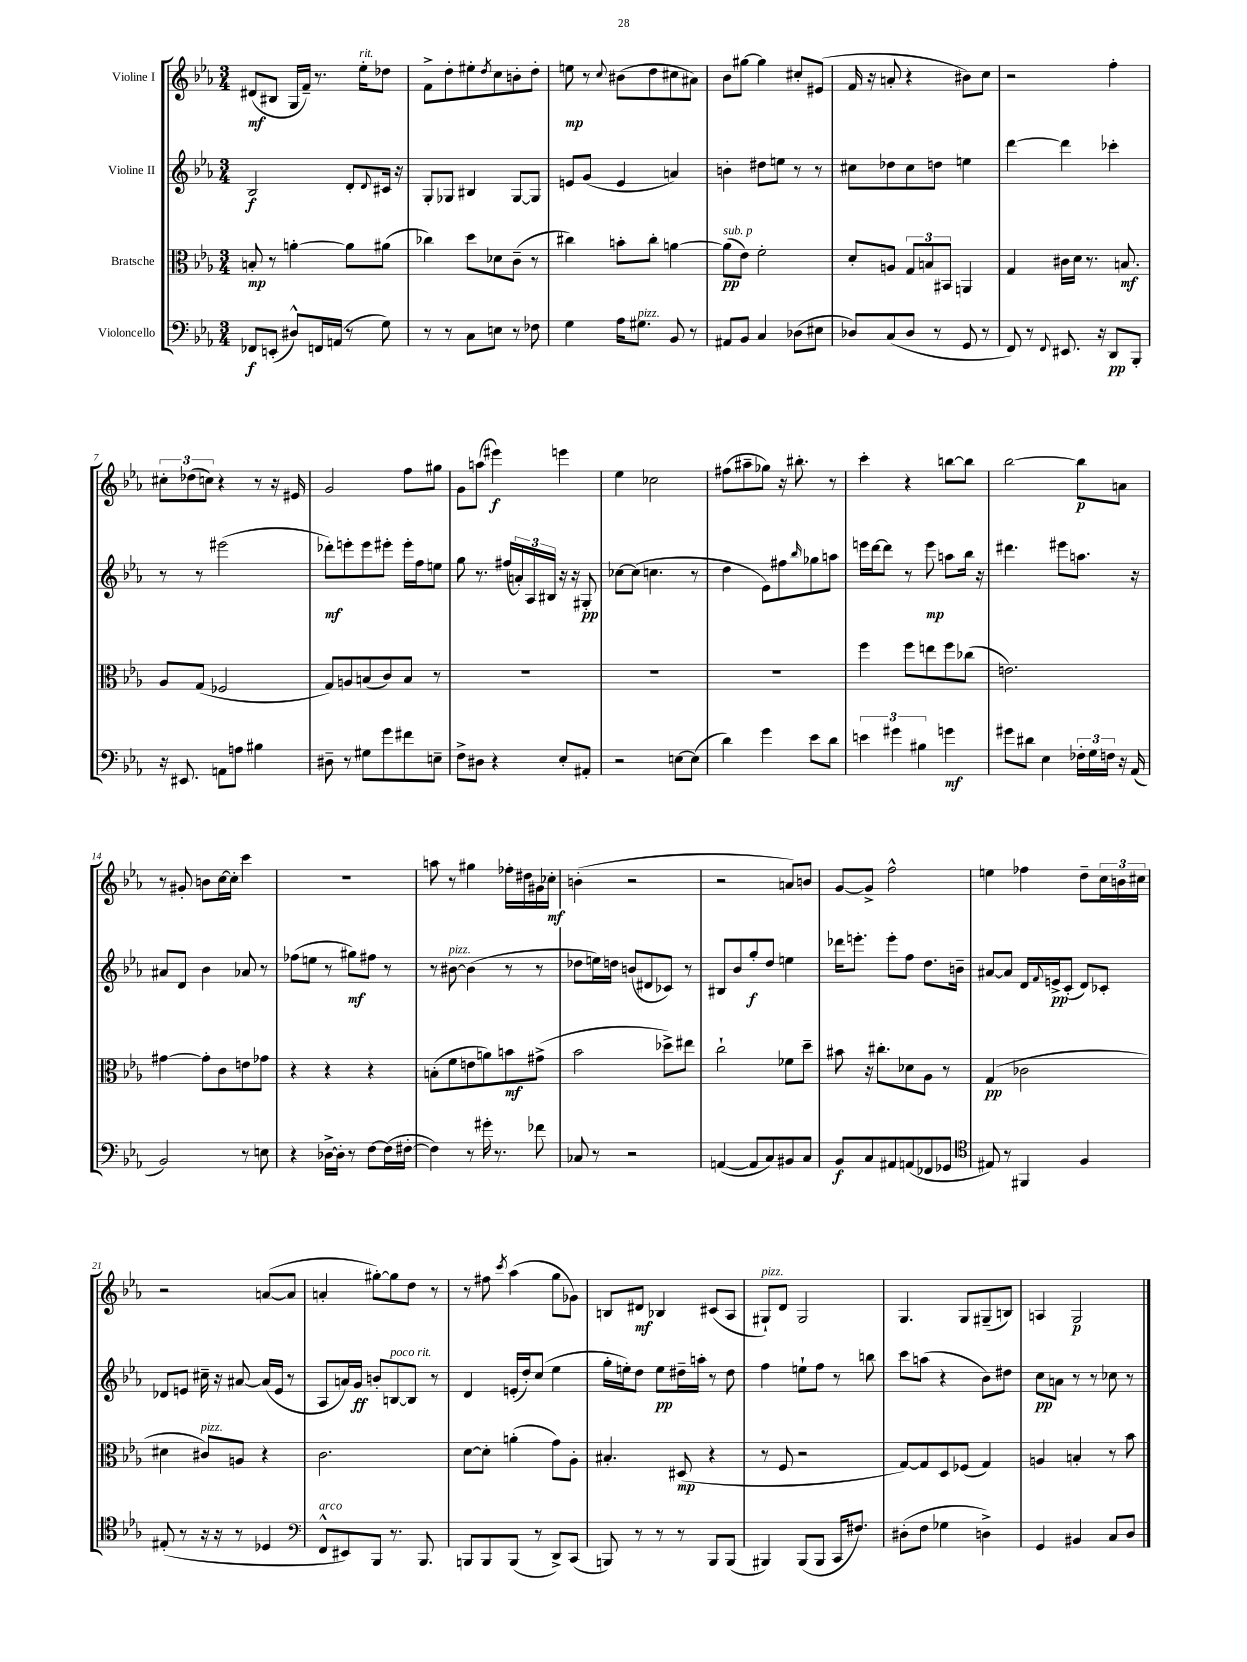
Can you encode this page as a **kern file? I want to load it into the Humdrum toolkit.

**kern	**kern	**kern	**kern
*staff4	*staff3	*staff2	*staff1
*clefF4	*clefC3	*clefG2	*clefG2
*k[b-e-a-]	*k[b-e-a-]	*k[b-e-a-]	*k[b-e-a-]
*M3/4	*M3/4	*M3/4	*M3/4
8FF-/L	8B'/	2B-/	(8d#/L
(8EE'/J	8r	.	8B#/J
8D#^^/L)	[4a'\	.	16G/LL
.	.	.	16f~/JJ)
16FF/L	.	.	8.r
(16AA/JJ	.	.	.
8r	8a\]L	8d'/L	.
.	.	.	16ee-'\LK
.	.	8qqd/	.
8G\)	(8a#\J	16c#/Jk	8dd-\J
.	.	16r	.
=	=	=	=
8r	4cc-\)	8G'/L	8f^\L
8r	.	8G-/J	8dd'\
8C\L	8dd\L	4B#/	8ee#'\
.	.	.	8qdd/
8E\J	8d-\	.	8cc\
8r	(8c~\J	[8G-/L	8b'\
8F-\	8r	8G-/]J	8dd'\J
=	=	=	=
4G\	4cc#\)	8e/L	8ee\
.	.	(8g/J	8r
.	.	.	8qqcc/
16A-\LK	8b'\L	4e/	(8b#\L
8.G#\J	.	.	.
.	8cc#'\J	.	8dd\
8BB-/	[4a\	4a/)	8cc#\
8r	.	.	8a#\J)
=	=	=	=
8AA#/L	(8a\]L	4b'\	8b-\L
8BB-/J	8e-\J)	.	[8gg#\J
4C/	2f'\	8dd#\L	4gg#\]
.	.	8ee\J	.
(8D-\L	.	8r	8cc#'/L
8E#\J	.	8r	(8e#/J
=	=	=	=
8D-/L)	8d'/L	8cc#\L	16f/
.	.	.	16r
(8C/	8A/J	8dd-\	8a'/
8D-/J	12G/L	8cc#\	4r
.	12B/	.	.
8r	.	8dd\J	.
.	12BB#/J	.	.
8GG/	4AA/	4ee\	8b#\L)
8r	.	.	8cc\J
=	=	=	=
8FF/)	4G/	[4ddd\	2r
8r	.	.	.
8qqFF/	.	.	.
8.EE#/	16c#\LL	4ddd\]	.
.	16d\JJ	.	.
.	8.r	.	.
16r	.	.	.
8DD/L	.	4ccc-'\	4ff'\
.	8.B/	.	.
8BBB-'/J	.	.	.
=	=	=	=
16r	8A-/L	8r	12cc#'\L
8.EE#/	.	.	.
.	.	.	(12dd-\
.	(8G/J	8r	.
.	.	.	12cc\J)
8AA\L	2F-/	(2eee#\	4r
8A\J	.	.	.
4B#\	.	.	8r
.	.	.	16r
.	.	.	16e#/
=	=	=	=
8D#~\	8G/L)	8ddd-'\L)	2g/
8r	8A/	8eee'\	.
8G#\L	(8B/	8eee\	.
8g\	8c/)	8eee#'\J	.
8f#\	8B/J	16eee#'\LL	8ff\L
.	.	16ff\J	.
8E~\J	8r	8ee\J	8gg#\J
=	=	=	=
8F^\L	2.r	8gg\	8g\L
8D#\J	.	8.r	(8aa\J
4r	.	.	4eee#\)
.	.	(16ff#/LL	.
.	.	24a'/)	.
.	.	24A-/	.
.	.	24B#/JJ	.
8E-'/L	.	16r	4eee\
.	.	16r	.
8AA#'/J	.	8G#'/	.
=	=	=	=
2r	2.r	[8cc-\L	4ee-\
.	.	(8cc-\]J	.
.	.	4.cc\	2cc-\
[8E\L	.	.	.
(8E\]J	.	8r	.
=	=	=	=
4d\)	2.r	4dd\	(8ff#\L
.	.	.	8aa#~\
4g\	.	8e-\L)	8gg-\J)
.	.	8ff#\	16r
.	.	.	8.bb#'\
.	.	16qqbb-/	.
8e-\L	.	8gg-\	.
8d\J	.	8aa\J	8r
=	=	=	=
6e\	4ff\	16eee\LL	4ccc'\
.	.	[16ddd\J	.
.	.	8ddd\]J	.
6g#\	.	.	.
.	8ff\L	8r	4r
6B#\	.	.	.
.	8ee\	8eee\	.
4g\	8ff\	8aa\L	[8bb\L
.	(8cc-\J	16bb-\Jk	8bb\]J
.	.	16r	.
=	=	=	=
8g#\L	2.e\)	4.ddd#\	[2bb-\
8d#\J	.	.	.
4E-\	.	.	.
.	.	8eee#\L	.
24F-'\LL	.	8.aa\J	8bb-\]L
24G\	.	.	.
24F\JJ	.	.	.
16r	.	.	8a\J
(16AA-/	.	16r	.
=	=	=	=
2BB-/)	[4g#\	8a#/L	8r
.	.	8d/J	8g#'/
.	8g#'\]L	4b-\	8b\L
.	8c\	.	[16cc\L
.	.	.	16cc'\]JJ
8r	8e\	8a-/	4ccc\
8E\	8g-\J	8r	.
=	=	=	=
4r	4r	(8ff-\L	2.r
.	.	8ee\J	.
[16D-^\LL	4r	8r	.
16D-'\]JJ	.	.	.
8r	.	8gg#\L)	.
[8F\L	4r	8ff#\J	.
(16F\]L	.	8r	.
[16F#'\JJ	.	.	.
=	=	=	=
4F#\])	(8B'\L	8r	8aa\
.	8f\	[8b#\	8r
8r	8e\	(4b#\]	4gg#\
16g#'\	8a\)	.	.
8.r	.	.	.
.	8b\	8r	16ff-'\LL
.	.	.	16dd#\
8f-\	(8g#^\J	8r	16g#\
.	.	.	16cc-'\JJ
=	=	=	=
8C-/	2b-\	8dd-\L	(4b'\
8r	.	16ee\L)	.
.	.	16dd\JJ	.
2r	.	(8b/L	2r
.	.	8d#/	.
.	8dd-^\L)	8c-/J)	.
.	8ee#\J	8r	.
=	=	=	=
([4AA/	2cc`\	8B#/L	2r
.	.	8b-/	.
8AA/]L	.	8gg'/	.
8C/)	.	8dd/J	.
8BB#/	8f-\L	4ee\	8a/L)
8C/J	8dd~\J	.	8b/J
=	=	=	=
8BB-/L	8b#\	16ddd-\LK	[8g/L
.	.	8.eee'\J	.
8C/	16r	.	8g^/]J
.	8.cc#'\L	.	.
8AA#/	.	8eee'\L	2ff^^\
(8AA/	8d-\	8ff\J	.
8FF-/	8A-\J	8.dd\L	.
8GG-/J	8r	.	.
.	.	16b~\Jk	.
=	=	=	=
*clefC4	*	*	*
8E#/)	(4G/	[8a#/L	4ee\
8r	.	8a#/]J	.
4FF#/	2c-\	16d/LL	4ff-\
.	.	8qqf/	.
.	.	16e^/J	.
.	.	(8c'/J	.
4F/	.	8d/L)	8dd~\L
.	.	8c-'/J	24cc\L
.	.	.	24b\
.	.	.	24cc#\JJ
=	=	=	=
(8E#'/	4d#\	8d-/L	2r
8r	.	8e/J	.
16r	8c#/L)	16cc#~\	.
16r	.	16r	.
8r	8A/J	[8a#/	.
4D-/	4r	(16a#/]LL	([8a/L
.	.	16e/JJ	.
.	.	8r	8a/]J
=	=	=	=
*clefF4	*	*	*
8FF^^/L	2.c\	8A-/L	4a'/
8EE#/)	.	16a/L)	.
.	.	16g/JJ	.
8BBB-/J	.	8b'/L	[8gg#'\L)
8.r	.	[8B/	8gg#\]
.	.	8B/]J	8dd\J
8.BBB-/	.	.	.
.	.	8r	8r
=	=	=	=
8BBB/L	[8d\L	4d/	8r
8BBB/	8d'\]J	.	8ff#\
.	.	.	8qccc/
(8BBB/J	(4a'\	(16e'/LL	(4aa-\
.	.	16dd'/J)	.
8r	.	(8cc/J	.
8DD^/L)	8g\L)	4ee-\	8gg\L
(8CC/J	8A-'\J	.	8g-\J)
=	=	=	=
8BBB/)	4.B#'/	16gg'\LL	8B/L
.	.	16ee'\J)	.
8r	.	8dd\J	8d#/J
8r	.	8ee\L	4B-/
8r	(8D#/	16dd#~\L	.
.	.	16aa'\JJ	.
8BBB/L	4r	8r	(8c#/L
(8BBB/J	.	8dd#\	8A-/J
=	=	=	=
4BBB#/)	8r	4ff\	8G#`/L)
.	8F/	.	8d/J
(8BBB#/L	2r	8ee`\L	2G#/
8BBB#/J	.	8ff\J	.
16CC/LK	.	8r	.
8.F#/J)	.	.	.
.	.	8bb\	.
=	=	=	=
(8D#'\L	[8G/L)	8ccc\L	4.G/
8F\J	8G/]	(8aa\J	.
4G-\	8D/	4r	.
.	(8F-/J	.	8G/L
4D^\)	4G/)	8b-\L)	(8G#~/
.	.	8dd#\J	8B/J)
=	=	=	=
4GG/	4A/	8cc\L	4A/
.	.	8a\J	.
4BB#/	4B'/	8r	2G/
.	.	8r	.
8C/L	8r	8cc-\	.
8D/J	8b-\	8r	.
==	==	==	==
*-	*-	*-	*-
